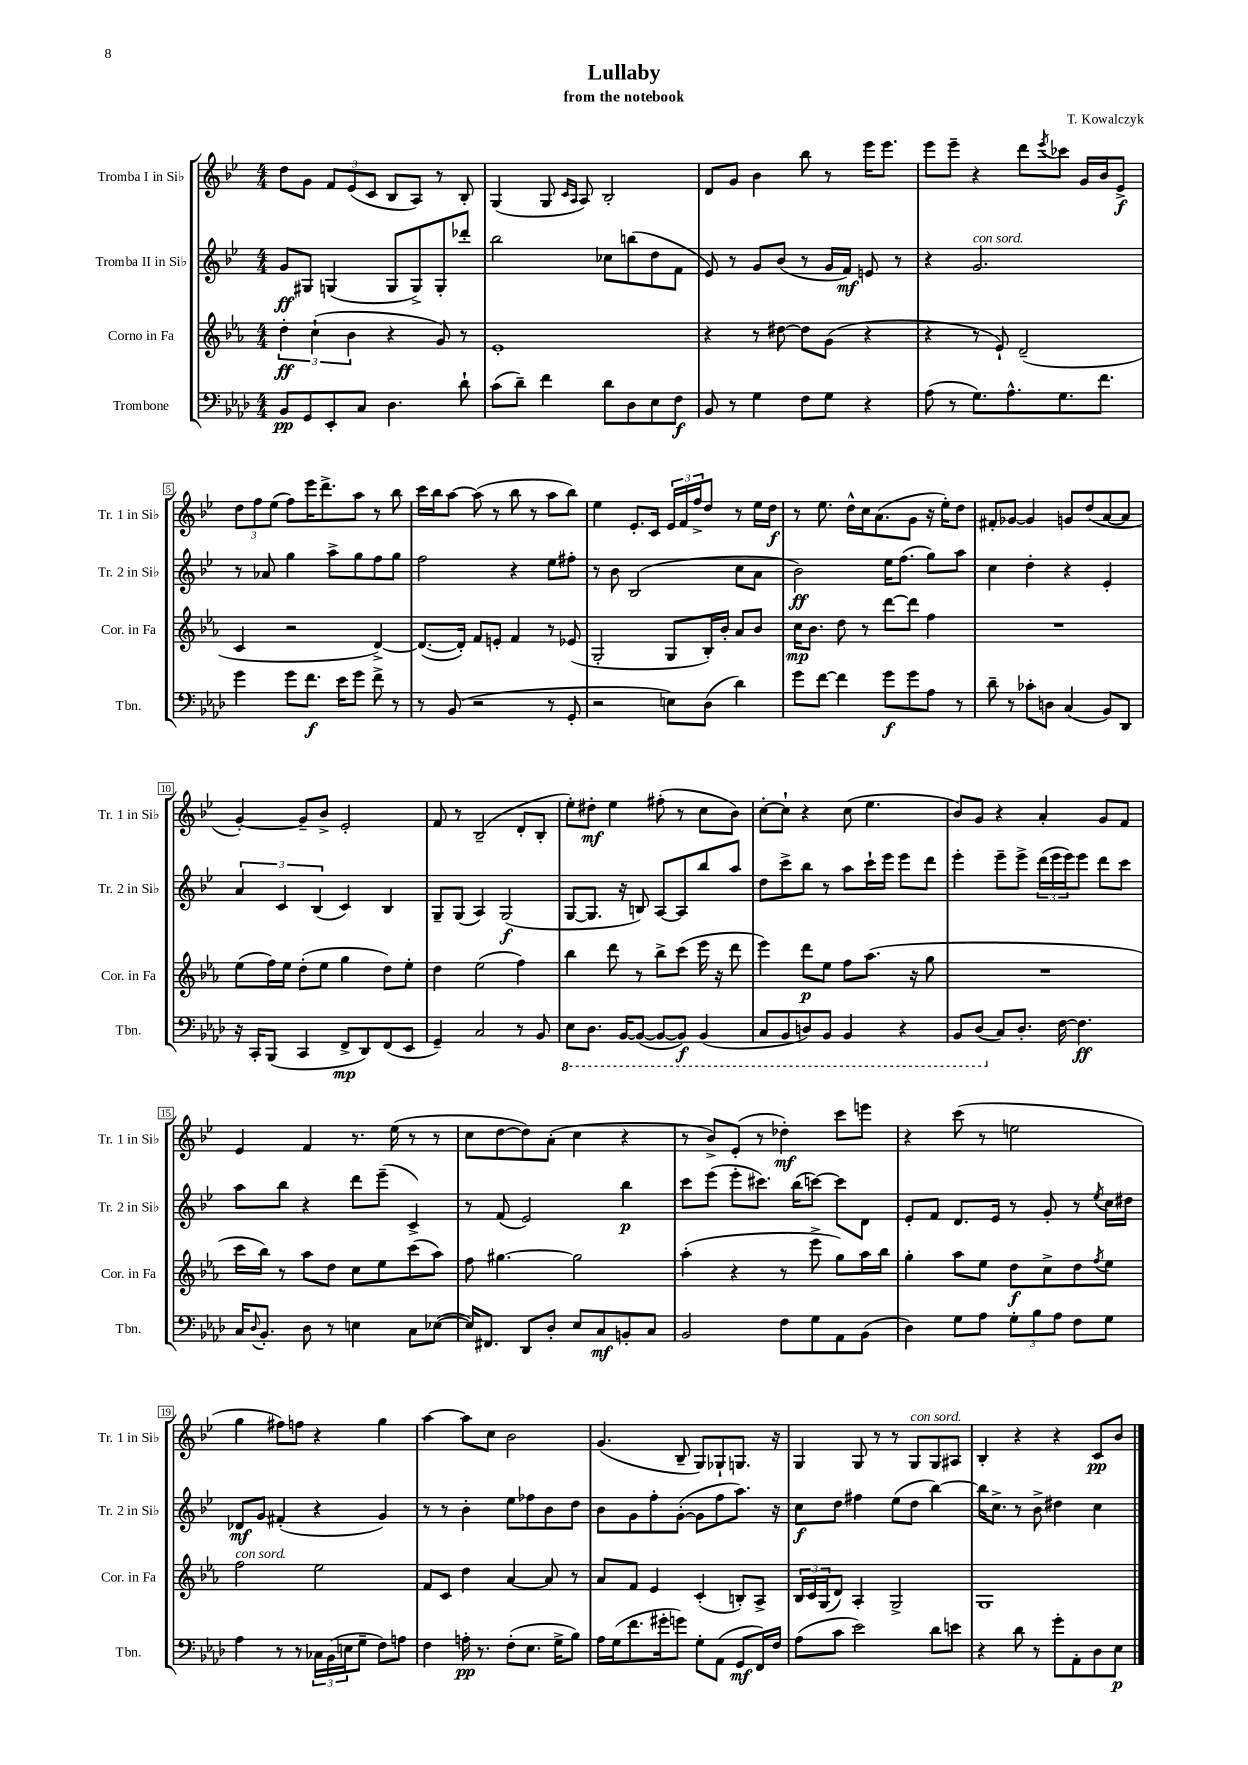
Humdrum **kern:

**kern	**dynam	**kern	**dynam	**kern	**dynam	**kern	**dynam
*part4	*part4	*part3	*part3	*part2	*part2	*part1	*part1
*staff4	*staff4	*staff3	*staff3	*staff2	*staff2	*staff1	*staff1
*I"Trombone	*	*I"Corno in Fa	*	*I"Tromba II in Si♭	*	*I"Tromba I in Si♭	*
*I'Tbn.	*	*I'Cor. in Fa	*	*I'Tr. 2 in Si♭	*	*I'Tr. 1 in Si♭	*
*clefF4	*	*clefG2	*	*clefG2	*	*clefG2	*
*k[b-e-a-d-]	*	*k[b-e-a-]	*	*k[b-e-]	*	*k[b-e-]	*
*M4/4	*	*M4/4	*	*M4/4	*	*M4/4	*
=1	=1	=1	=1	=1	=1	=1	=1
8BB-/L	pp	6dd'\	ff	8g/L	ff	8dd\L	.
8GG/	.	.	.	8G#X/J	.	8g\J	.
.	.	(6cc`\	.	.	.	.	.
8EE-'/	.	.	.	(4Gn/	.	12f/L	.
.	.	6b-\	.	.	.	(12e-/	.
8C/J	.	.	.	.	.	.	.
.	.	.	.	.	.	12c/J	.
4.D-\	.	4r	.	8G/L	.	8B-/L	.
.	.	.	.	8G^/)	.	8A/J)	.
.	.	8g/)	.	8G'/	.	8r	.
8d-`\	.	8r	.	8ddd-X'/J	.	8B-'/	.
=2	=2	=2	=2	=2	=2	=2	=2
(8c\L	.	1e-'	.	2bb-\	.	(4G/	.
8d-~\J)	.	.	.	.	.	.	.
4f\	.	.	.	.	.	8G/	.
.	.	.	.	.	.	16qqc/LL	.
.	.	.	.	.	.	16qqA/JJ	.
.	.	.	.	.	.	8A/)	.
8d-\L	.	.	.	8cc-X\L	.	2B-'/	.
8D-\	.	.	.	(8bbn\	.	.	.
8E-\	.	.	.	8dd\	.	.	.
8F\J	f	.	.	8f\J	.	.	.
=3	=3	=3	=3	=3	=3	=3	=3
8BB-/	.	4r	.	8e-/)	.	8d/L	.
8r	.	.	.	8r	.	8g/J	.
4G\	.	8r	.	8g/L	.	4b-\	.
.	.	[8dd#X\	.	(8b-/J	.	.	.
8F\L	.	8dd#\L]	.	8r	.	8bb-\	.
8G\J	.	(8g\J	.	16g/LL	.	8r	.
.	.	.	.	16f/JJ)	mf	.	.
4r	.	4r	.	8en/	.	16eee-\KL	.
.	.	.	.	.	.	8.eee-\J	.
.	.	.	.	8r	.	.	.
=4	=4	=4	=4	=4	=4	=4	=4
(8A-\	.	4r	.	4r	.	8eee-\L	.
8r	.	.	.	.	.	8eee-~\J	.
!	!	!	!	!LO:TX:a:i:t=con sord.	!	!	!
8.G\L)	.	8r	.	2.g/	.	4r	.
.	.	8e-`/)	.	.	.	.	.
8.A-^^\	.	.	.	.	.	.	.
.	.	(2d~/	.	.	.	8ddd\L	.
.	.	.	.	.	.	8qeee-/	.
8.G\	.	.	.	.	.	8ccc-X\J	.
.	.	.	.	.	.	16g/LL	.
8.f\J	.	.	.	.	.	16b-/J	.
.	.	.	.	.	.	8e-^/J	f
!!LO:LB:g=z
=5	=5	=5	=5	=5	=5	=5	=5
4g\	.	4c/	.	8r	.	12dd\L	.
.	.	.	.	.	.	12ff\	.
.	.	.	.	8a-X/	.	.	.
.	.	.	.	.	.	(12ee-\J	.
8g\L	.	2r	.	4gg\	.	8ff\L)	.
8.f\J	f	.	.	.	.	16eee-\K	.
.	.	.	.	.	.	8.ddd^\	.
.	.	.	.	8aa^\L	.	.	.
16e-\KL	.	.	.	.	.	.	.
8g\J	.	.	.	8gg\	.	8aa\J	.
8f^\	.	[4d^/)	.	8ff\	.	8r	.
8r	.	.	.	8gg\J	.	8bb-\	.
=6	=6	=6	=6	=6	=6	=6	=6
8r	.	(8.d/L_	.	2ff\	.	16ccc\LL	.
.	.	.	.	.	.	16bb-\J	.
(8BB-/	.	.	.	.	.	[8aa\J	.
.	.	16d'/Jk])	.	.	.	.	.
2r	.	8f/L	.	.	.	(8aa\]	.
.	.	8en'/J	.	.	.	8r	.
.	.	4f/	.	4r	.	8bb-\	.
.	.	.	.	.	.	8r	.
8r	.	8r	.	8ee-\L	.	8aa\L	.
8GG'/	.	(8e-X/	.	8ff#X'\J	.	8bb-\J)	.
=7	=7	=7	=7	=7	=7	=7	=7
2r	.	2G'/	.	8r	.	4ee-\	.
.	.	.	.	8b-\	.	.	.
.	.	.	.	(2B-/	.	8.e-'/L	.
.	.	.	.	.	.	16c/Jk	.
8En\L)	.	8G/L	.	.	.	24e-/LL	.
.	.	.	.	.	.	24f/	.
.	.	.	.	.	.	24ff^/J	.
(8D-\J	.	16B-'/L)	.	.	.	8dd/J	.
.	.	16b-'/JJ	.	.	.	.	.
4d-\)	.	8a-/L	.	8cc\L	.	8r	.
.	.	8b-/J	.	8a\J	.	16ee-\LL	.
.	.	.	.	.	.	16dd\JJ	f
=8	=8	=8	=8	=8	=8	=8	=8
8g\L	.	16cc\KL	mp	2b-\)	ff	8r	.
.	.	8.b-\J	.	.	.	.	.
[8f\J	.	.	.	.	.	8.ee-\	.
4f\]	.	8dd\	.	.	.	.	.
.	.	.	.	.	.	16dd^^\LL	.
.	.	8r	.	.	.	16cc\J	.
.	.	.	.	.	.	(8.a\	.
8g\L	f	[8ddd\L	.	16ee-\KL	.	.	.
.	.	.	.	(8.ff\J	.	.	.
8g\	.	8ddd\J]	.	.	.	8g\J	.
8A-\J	.	4ff\	.	8gg\L)	.	16r	.
.	.	.	.	.	.	16ee-'\KL)	.
8r	.	.	.	8aa\J	.	8dd\J	.
=9	=9	=9	=9	=9	=9	=9	=9
8d-~\	.	1r	.	4cc\	.	8f#X'/L	.
8r	.	.	.	.	.	[8g-X/J	.
8c-X'\L	.	.	.	4dd'\	.	4g-/]	.
8Dn\J	.	.	.	.	.	.	.
(4C/	.	.	.	4r	.	8gn/L	.
.	.	.	.	.	.	(8dd/	.
8BB-/L)	.	.	.	4e-'/	.	[8a/	.
8DD-/J	.	.	.	.	.	8a/J]	.
!!LO:LB:g=z
=10	=10	=10	=10	=10	=10	=10	=10
16r	.	(8ee-\L	.	6a/	.	[4g'/)	.
16CC'/KL	.	.	.	.	.	.	.
(8BBB-/J	.	16ff\L)	.	.	.	.	.
.	.	.	.	6c/	.	.	.
.	.	16ee-\JJ	.	.	.	.	.
4CC/	.	(8dd'\L	.	.	.	8g~/L]	.
.	.	.	.	(6B-/	.	.	.
.	.	8ee-\J	.	.	.	8b-^/J	.
8FF^/L	mp	4gg\	.	4c/)	.	2e-'/	.
8DD-/)	.	.	.	.	.	.	.
(8FF/	.	8dd\L)	.	4B-/	.	.	.
8EE-/J	.	8ee-'\J	.	.	.	.	.
=11	=11	=11	=11	=11	=11	=11	=11
4GG~/)	.	4dd\	.	8G~/L	.	8f/	.
.	.	.	.	(8G/J	.	8r	.
2C/	.	(2ee-\	.	4A/)	.	(2B-~/	.
.	.	.	.	(2G/	f	.	.
8r	.	4ff\)	.	.	.	8d'/L	.
8BB-/	.	.	.	.	.	8B-'/J	.
=12	=12	=12	=12	=12	=12	=12	=12
*8ba	*	*	*	*	*	*	*
8EE-\L	.	4bb-\	.	[8G/L	.	8ee-'\L)	.
8.DD-\J	.	.	.	8.G/J]	.	8dd#X'\J	mf
.	.	8ddd\	.	.	.	4ee-\	.
[16BBB-/KL	.	.	.	16r	.	.	.
(8BBB-/J_	.	8r	.	8Bn/)	.	.	.
8BBB-/L_	.	8bb-^\L	.	[8A/L	.	(8ff#X'\	.
8BBB-/J])	f	(8ccc\J	.	8A/]	.	8r	.
(4BBB-/	.	16eee-\	.	8bb-/	.	8cc\L	.
.	.	16r	.	.	.	.	.
.	.	8ddd\	.	8aa/J	.	8b-\J)	.
=13	=13	=13	=13	=13	=13	=13	=13
8CC/L	.	4eee-\)	.	8dd\L	.	[8cc'\L	.
8BBB-/	.	.	.	8ccc^\	.	8cc`\J]	.
8DDn/)	.	8ddd\L	p	8bb-\J	.	4r	.
8BBB-/J	.	8ee-\J	.	8r	.	.	.
4BBB-/	.	8ff\L	.	8aa\L	.	(8cc\	.
.	.	(8.aa-\J	.	16ccc`\L	.	4.ee-\	.
.	.	.	.	16eee-\JJ	.	.	.
4r	.	.	.	8eee-\L	.	.	.
.	.	16r	.	.	.	.	.
.	.	8gg\	.	8ddd\J	.	.	.
=14	=14	=14	=14	=14	=14	=14	=14
8BBB-/L	.	1r	.	4eee-'\	.	8b-/L)	.
(8DD-/J	.	.	.	.	.	8g/J	.
*X8ba	*	*	*	*	*	*	*
8C/L)	.	.	.	8eee-~\L	.	4r	.
8.D-'/J	.	.	.	8eee-^\J	.	.	.
.	.	.	.	(24ddd\LL	.	4a'/	.
.	.	.	.	24eee-\	.	.	.
[16F\	.	.	.	.	.	.	.
.	.	.	.	24eee-\J)	.	.	.
4.F\]	ff	.	.	8eee-\J	.	.	.
.	.	.	.	8ddd\L	.	8g/L	.
.	.	.	.	8ccc\J	.	8f/J	.
!!LO:LB:g=z
=15	=15	=15	=15	=15	=15	=15	=15
16C/KL	.	16ccc\LL	.	8aa\L	.	4e-/	.
8qqD-/	.	.	.	.	.	.	.
8.BB-'/J	.	16bb-\JJ)	.	.	.	.	.
.	.	8r	.	8bb-\J	.	.	.
8D-\	.	8aa-\L	.	4r	.	4f/	.
8r	.	8dd\J	.	.	.	.	.
4En\	.	8cc\L	.	8ddd\L	.	8.r	.
.	.	8ee-\	.	(8eee-~\J	.	.	.
.	.	.	.	.	.	(16ee-\	.
8C\L	.	(8ccc\	.	4c^/)	.	8r	.
([8E-X\J	.	8aa-\J)	.	.	.	8r	.
=16	=16	=16	=16	=16	=16	=16	=16
16E-/KL])	.	8ff\	.	8r	.	8cc\L	.
8.FF#X/J	.	.	.	.	.	.	.
.	.	[4.gg#X\	.	(8f/	.	[8dd\	.
8DD-/L	.	.	.	2e-/)	.	8dd\])	.
8D-'/J	.	.	.	.	.	(8a'\J	.
8E-/L	.	2gg#\]	.	.	.	4cc\	.
8C/	mf	.	.	.	.	.	.
8BBn'/	.	.	.	4bb-\	p	4r	.
8C/J	.	.	.	.	.	.	.
=17	=17	=17	=17	=17	=17	=17	=17
2BB-/	.	(4aa-'\	.	8ccc\L	.	8r	.
.	.	.	.	(8eee-\J	.	8b-^/L)	.
.	.	4r	.	8eee-'\L	.	(8e-'/J	.
.	.	.	.	8.ccc#X\J)	.	8r	.
8F\L	.	8r	.	.	.	4dd-X'\)	mf
.	.	.	.	(16bb-\KL	.	.	.
8G\	.	8eee-^\	.	[8cccn\J)	.	.	.
8AA-\	.	8gg\L)	.	8ccc\L]	.	8ccc\L	.
(8BB-\J	.	16aa-\L	.	8d\J	.	8eeen\J	.
.	.	16bb-\JJ	.	.	.	.	.
=18	=18	=18	=18	=18	=18	=18	=18
4D-\)	.	4gg'\	.	8e-'/L	.	4r	.
.	.	.	.	8f/J	.	.	.
8G\L	.	8aa-\L	.	8.d/L	.	(8ccc\	.
8A-\J	.	8ee-\J	.	.	.	8r	.
.	.	.	.	16e-/Jk	.	.	.
12G'\L	.	8dd\L	f	8r	.	2een\	.
12B-\	.	.	.	.	.	.	.
.	.	8cc^\	.	8g'/	.	.	.
12A-\J	.	.	.	.	.	.	.
8F\L	.	8dd\	.	8r	.	.	.
.	.	8qff/	.	8qee-/	.	.	.
8G\J	.	8ee-\J	.	16cc\LL	.	.	.
.	.	.	.	16dd#X\JJ	.	.	.
!!LO:LB:g=z
=19	=19	=19	=19	=19	=19	=19	=19
!	!	!LO:TX:a:i:t=con sord.	!	!	!	!	!
4A-\	.	2ff\	.	8d-X/L	mf	4gg\	.
.	.	.	.	8g/J	.	.	.
8r	.	.	.	(4f#X'/	.	8ff#X\L)	.
8r	.	.	.	.	.	8ffn\J	.
24C-X\LL	.	2ee-\	.	4r	.	4r	.
(24BB-\	.	.	.	.	.	.	.
24En\J	.	.	.	.	.	.	.
8G~\J	.	.	.	.	.	.	.
8F\L)	.	.	.	4g/)	.	4gg\	.
8An\J	.	.	.	.	.	.	.
=20	=20	=20	=20	=20	=20	=20	=20
4F\	.	8f/L	.	8r	.	[4aa\	.
.	.	8c/J	.	8r	.	.	.
16An'\	pp	4dd\	.	4b-'\	.	8aa\L]	.
8.r	.	.	.	.	.	.	.
.	.	.	.	.	.	8cc\J	.
(8F'\L	.	[4a-/	.	8ee-\L	.	2b-\	.
8.E-\J	.	.	.	8ff-X\	.	.	.
.	.	8a-/]	.	8b-\	.	.	.
16G^\KL	.	.	.	.	.	.	.
8B-\J)	.	8r	.	8dd\J	.	.	.
=21	=21	=21	=21	=21	=21	=21	=21
16A-\LL	.	8a-/L	.	8b-\L	.	(4.g/	.
(16G\J	.	.	.	.	.	.	.
8.f\	.	8f/J	.	8g\	.	.	.
.	.	4e-/	.	8ff'\	.	.	.
16g#X'\k	.	.	.	.	.	.	.
8gn\J)	.	.	.	([8g'\J	.	8B-~/	.
8G'\L	.	(4c'/	.	8g\L]	.	8G/L)	.
(8AA-\J	.	.	.	8ff\	.	8G-X`/	.
8GG/L	mf	8Bn'/L)	.	8.aa\J)	.	8.Gn/J	.
16FF/L)	.	8A-^/J	.	.	.	.	.
16F/JJ	.	.	.	16r	.	16r	.
=22	=22	=22	=22	=22	=22	=22	=22
(8A-\L	.	24B-/LL	.	8cc\L	f	4G/	.
.	.	24c/	.	.	.	.	.
.	.	(24G/J	.	.	.	.	.
8c\J	.	8d/J)	.	8dd\J	.	.	.
2e-\)	.	4A-'/	.	4ff#X\	.	8G/	.
.	.	.	.	.	.	8r	.
.	.	2G^/	.	(8ee-\L	.	8r	.
!	!	!	!	!	!	!LO:TX:a:i:t=con sord.	!
.	.	.	.	8dd\J	.	8G/L	.
8d-\L	.	.	.	[4bb-\)	.	8G/	.
8en\J	.	.	.	.	.	8A#X/J	.
=23	=23	=23	=23	=23	=23	=23	=23
4r	.	1G	.	16bb-\KL]	.	4B-'/	.
.	.	.	.	8.cc^\J	.	.	.
8d-\	.	.	.	8r	.	4r	.
8r	.	.	.	8b-^\	.	.	.
8g'\L	.	.	.	4dd#X\	.	4r	.
8AA-'\	.	.	.	.	.	.	.
8D-\	.	.	.	4cc\	.	8c/L	pp
8E-\J	p	.	.	.	.	8b-/J	.
==	==	==	==	==	==	==	==
*-	*-	*-	*-	*-	*-	*-	*-
